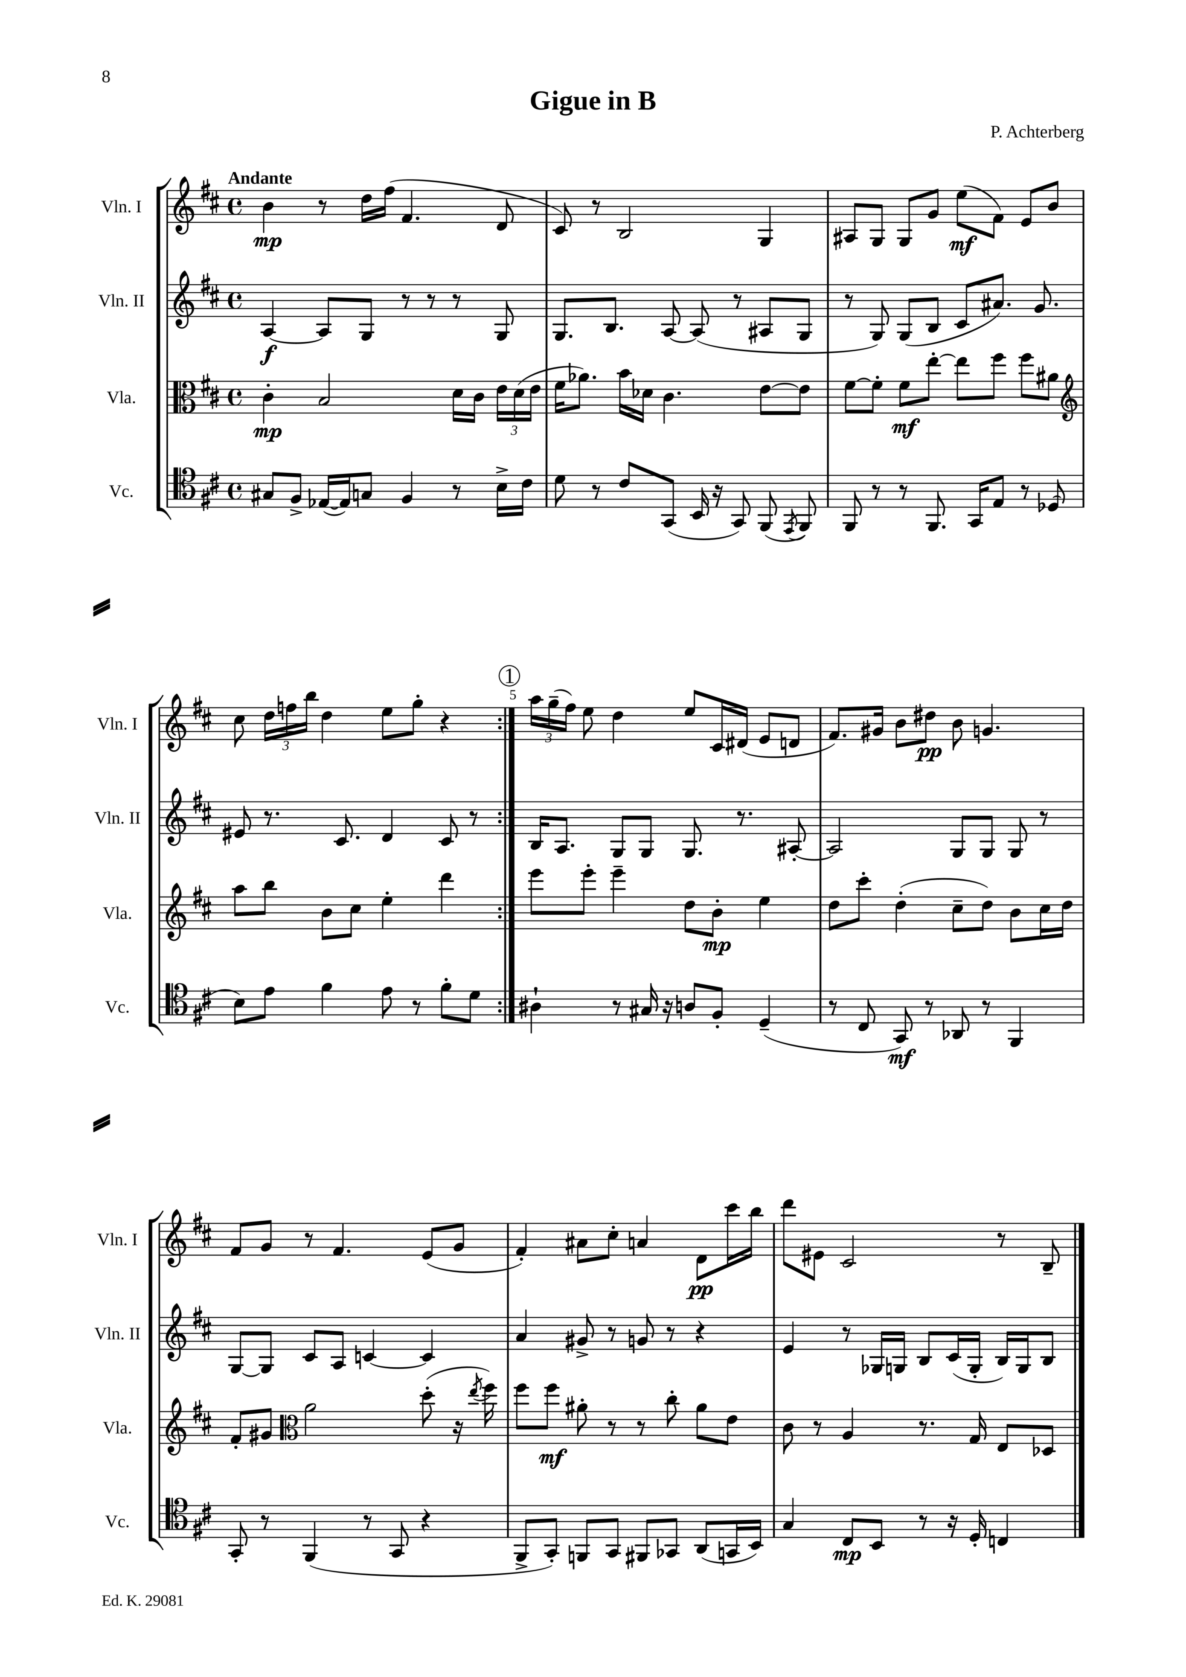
\header { title = "Gigue in B" composer = "P. Achterberg" }
<<
\new StaffGroup <<
\new Staff = "s0" \with { instrumentName = "Vln. I" shortInstrumentName = "Vln. I" } {
    \clef treble \key d \major \defaultTimeSignature \time 4/4 \tempo "Andante"
    \autoBeamOff \repeat volta 2 { b'4\mp r8 d''16[ fis''16]( fis'4. d'8 |
    cis'8) r8 b2 g4 |
    ais8[ g8] g8[ g'8] e''8[\mf( fis'8]) e'8[ b'8] |
    cis''8 \tuplet 3/2 { d''16[ f''16 b''16] } d''4 e''8[ g''8]-. r4 | }
    \mark \markup { \circle "1" } \tuplet 3/2 { a''16[ g''16--( fis''16]) } e''8 d''4 e''8[ cis'16 dis'16]( e'8[ d'8] |
    fis'8.[) gis'16] b'8[ dis''8]\pp b'8 g'4. |
    fis'8[ g'8] r8 fis'4. e'8[( g'8] |
    fis'4-.) ais'8[ cis''8]-. a'4 d'8[\pp cis'''16 b''16] |
    d'''8[ eis'8] cis'2 r8 b8-- \bar "|." |
}
\new Staff = "s1" \with { instrumentName = "Vln. II" shortInstrumentName = "Vln. II" } {
    \clef treble \key d \major \defaultTimeSignature \time 4/4
    \autoBeamOff \repeat volta 2 { a4~\f a8[ g8] r8 r8 r8 g8 |
    g8.[ b8.] a8~ a8( r8 ais8[ g8] |
    r8 g8) g8[( b8] cis'8[ ais'8.]) g'8. |
    eis'8 r8. cis'8. d'4 cis'8 r8 | }
    \mark \markup { \circle "1" } b16[ a8.] g8[ g8] g8. r8. ais8~-. |
    ais2 g8[ g8] g8 r8 |
    g8[~ g8] cis'8[ a8] c'4~ c'4 |
    a'4 gis'8-> r8 g'8 r8 r4 |
    e'4 r8 ges16[ g16] b8[ cis'16( g16]-. b16[) g16 b8] \bar "|." |
}
\new Staff = "s2" \with { instrumentName = "Vla." shortInstrumentName = "Vla." } {
    \clef alto \key d \major \defaultTimeSignature \time 4/4
    \autoBeamOff \repeat volta 2 { cis'4-.\mp b2 d'16[ cis'16] \tuplet 3/2 { e'16[ d'16( e'16] } |
    fis'16[ aes'8.]) b'16[ des'16] cis'4. e'8[~ e'8] |
    fis'8[~ fis'8]-. fis'8[\mf e''8]~-. e''8[ fis''8] fis''8[ ais'8] |
    \clef treble a''8[ b''8] b'8[ cis''8] e''4-. d'''4 | }
    \mark \markup { \circle "1" } e'''8[ e'''8]-. e'''4-- d''8[ b'8]-.\mp e''4 |
    d''8[ cis'''8]-. d''4-.( cis''8[-- d''8]) b'8[ cis''16 d''16] |
    fis'8[-. gis'8] \clef alto a'2 d''8-.( r16 \acciaccatura { e''8 } fis''16) |
    fis''8[ fis''8]\mf ais'8-. r8 r8 cis''8-. ais'8[ e'8] |
    cis'8 r8 a4 r8. g16 e8[ des8] \bar "|." |
}
\new Staff = "s3" \with { instrumentName = "Vc." shortInstrumentName = "Vc." } {
    \clef tenor \key d \major \defaultTimeSignature \time 4/4
    \autoBeamOff \repeat volta 2 { gis8[ fis8]-> ees16[~( ees16) g8] fis4 r8 b16[-> cis'16] |
    d'8 r8 cis'8[ g,8]( b,16 r16 g,8) fis,8( \acciaccatura { e,8 } fis,8) |
    fis,8 r8 r8 fis,8. g,16[ e8] r8 des8( |
    b8[) e'8] fis'4 e'8 r8 fis'8[-. d'8] | }
    \mark \markup { \circle "1" } ais4-! r8 gis16 r16 a8[ fis8]-. d4--( |
    r8 cis8 g,8\mf) r8 aes,8 r8 fis,4 |
    g,8-. r8 fis,4( r8 g,8 r4 |
    fis,8[-> g,8]-.) f,8[ g,8] fis,8[ ges,8] a,8[( g,16 b,16]) |
    g4 cis8[\mp b,8] r8 r16 d16-. c4 \bar "|." |
}
>>
>>
\layout { \context { \Score \override BarNumber.break-visibility = ##(#f #t #t) barNumberVisibility = #(every-nth-bar-number-visible 5) } }
